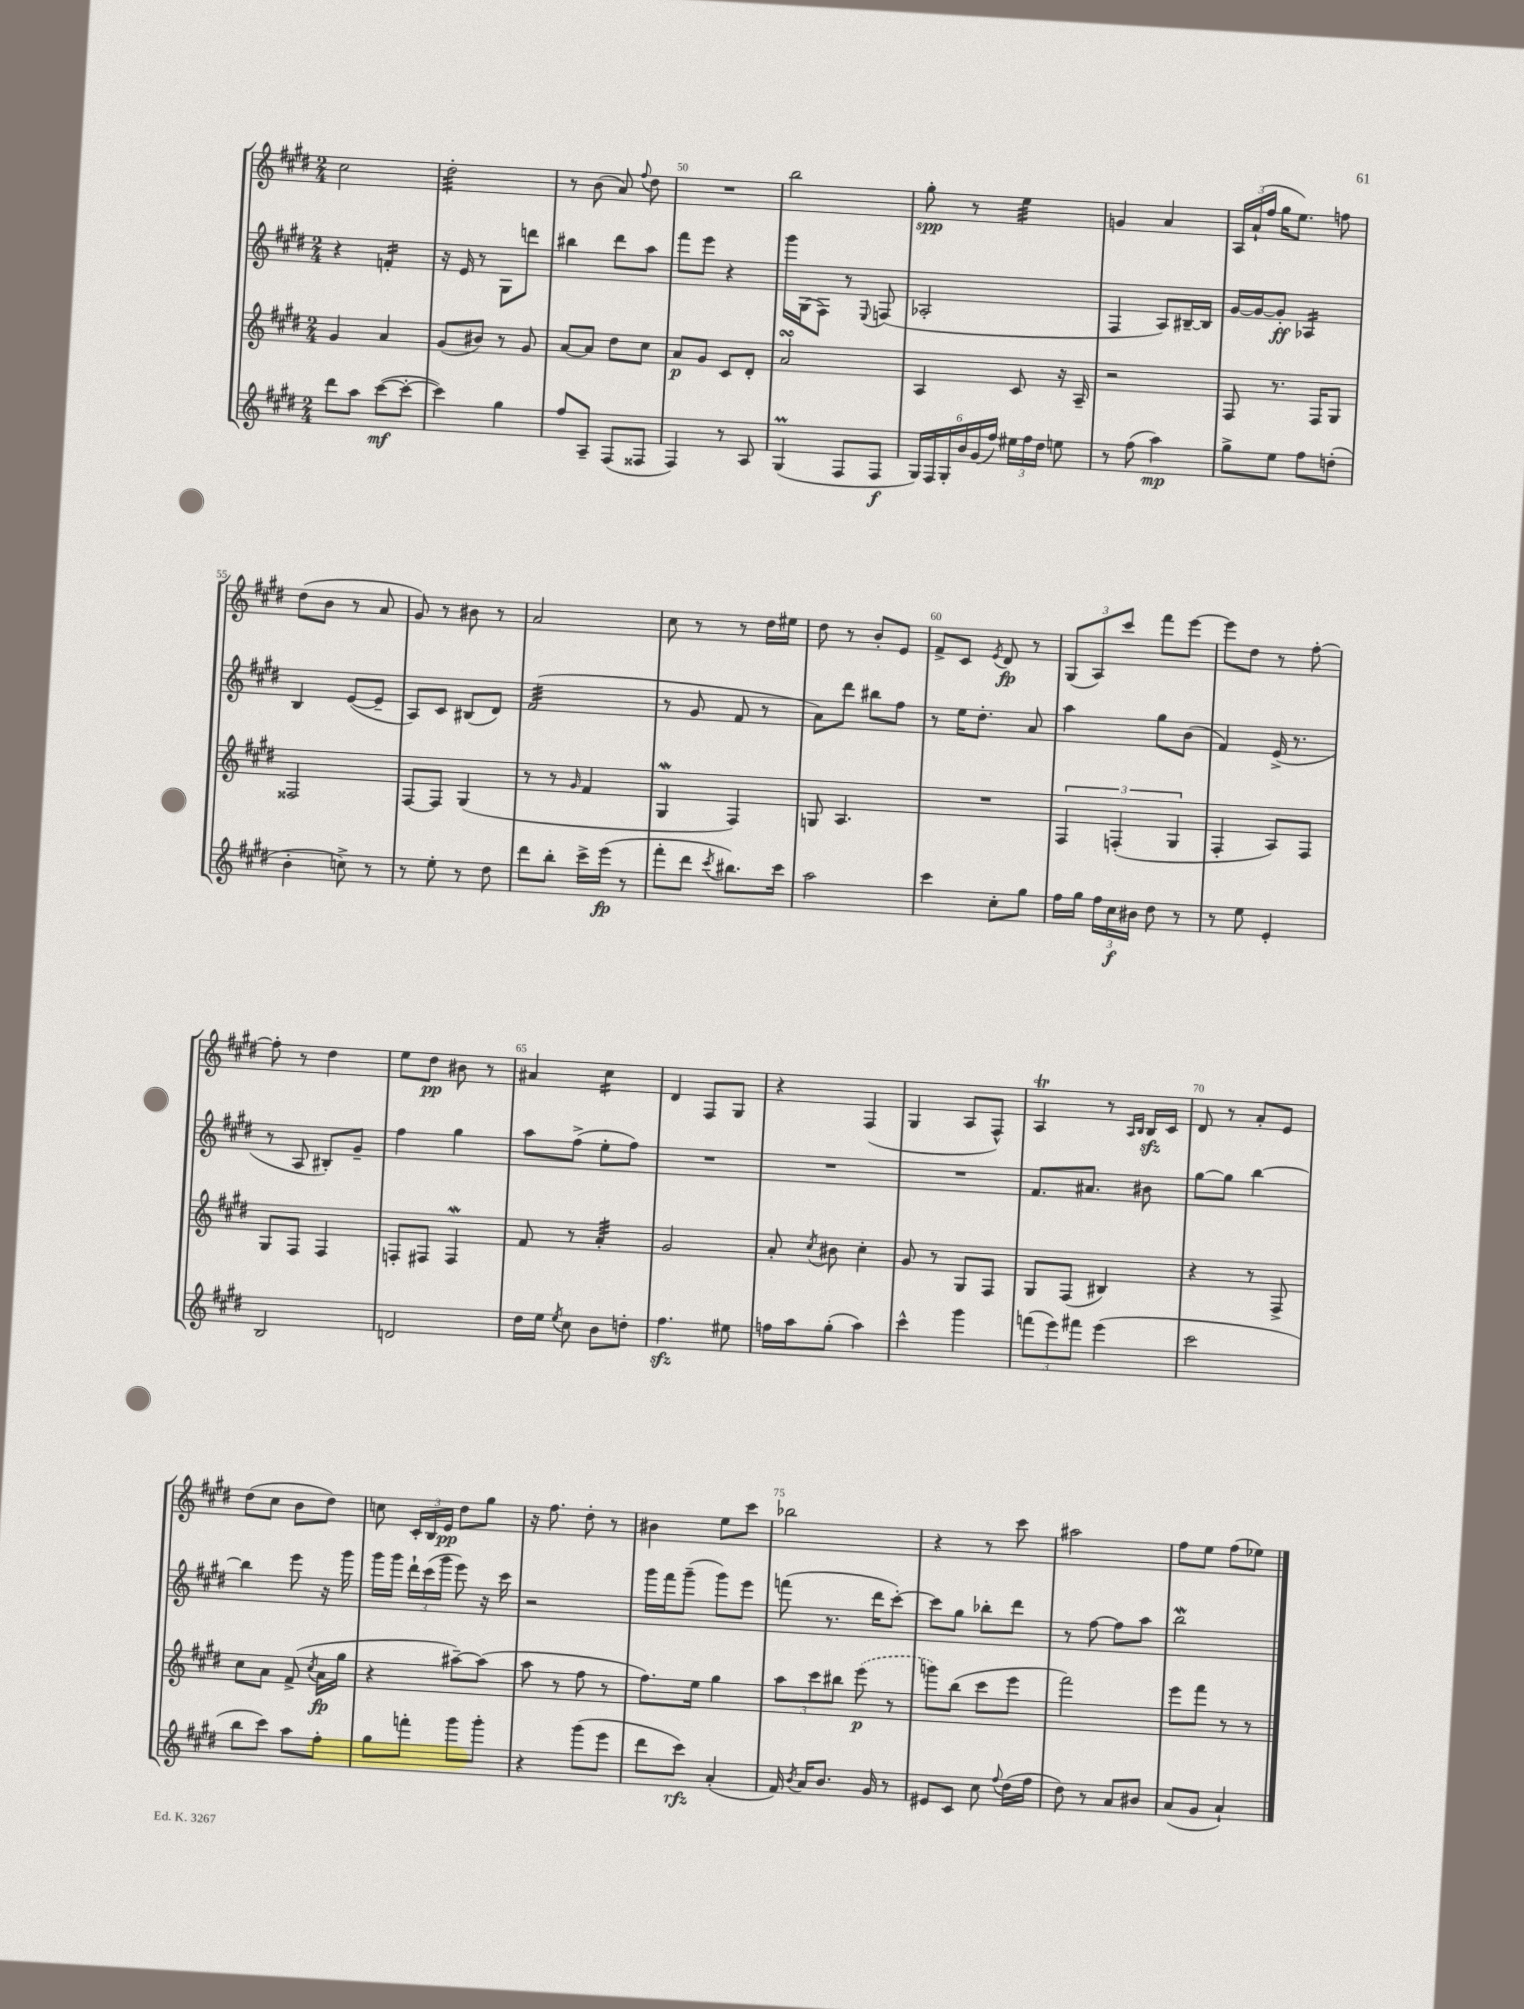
<<
\new StaffGroup <<
\new Staff = "s0" {
    \clef treble \key e \major \numericTimeSignature \time 2/4
    \autoBeamOff cis''2 |
    dis''2:32-. |
    r8 b'8( a'8) \appoggiatura { fis''8 } dis''8 |
    R2 |
    b''2 |
    gis''8-.\spp r8 e''4:32 |
    g'4 a'4 |
    \tuplet 3/2 { a16[ a'16-!( fis''16] } gis''16[ e''8.]) f''8 |
    dis''8[( b'8] r8 a'8 |
    gis'8) r8 bis'8 r8 |
    a'2 |
    cis''8 r8 r8 dis''16[ eis''16] |
    dis''8 r8 b'8[-. e'8] |
    fis'8[-> cis'8] \acciaccatura { e'8 } dis'8\fp r8 |
    \tuplet 3/2 { gis8[( a8) cis'''8] } fis'''8[ e'''8]~ |
    e'''8[ dis''8] r8 fis''8~-. |
    fis''8-. r8 dis''4 |
    e''8[ dis''8]\pp bis'8 r8 |
    ais'4 cis''4:16 |
    dis'4 fis8[ gis8] |
    r4 fis4( |
    gis4 a8[ fis8]-^) |
    a4\trill r8 \grace { a16[ b16] } b16[\sfz cis'16] |
    dis'8 r8 a'8[-. e'8] |
    dis''8[( cis''8] b'8[ dis''8]) |
    c''8 \tuplet 3/2 { cis'16[-. b16 e'16]\pp } dis''8[ gis''8] |
    r16 fis''8. dis''8-. r8 |
    bis'4 e''8[ cis'''8] |
    bes''2 |
    r4 r8 cis'''8 |
    ais''2 |
    fis''8[ e''8] fis''8[( ees''8]) \bar "|." |
}
\new Staff = "s1" {
    \clef treble \key e \major \numericTimeSignature \time 2/4
    \autoBeamOff r4 f'4:16-. |
    r16 e'16 r8 gis8[ d'''8] |
    bis''4 dis'''8[ a''8] |
    fis'''8[ e'''8] r4 |
    gis'''16[ gis16( fis8]) r8 \appoggiatura { e8 } f8( |
    aes2-. |
    fis4 a8[) bis16~-- bis16] |
    gis'16[~ gis'16~ gis'8]-.\ff aes4:16 |
    b4 e'8[~( e'8]-- |
    a8[) cis'8] bis8[( dis'8]) |
    fis'2:32( |
    r8 gis'8 fis'8 r8 |
    a'8[) dis'''8] bis''8[ fis''8] |
    r8 e''16[ dis''8.]-. a'8 |
    a''4 gis''8[ b'8]( |
    fis'4) e'16->( r8. |
    r8 a8 bis8[-.) gis'8]-- |
    fis''4 gis''4 |
    a''8[ fis''8]->( e''8[-. fis''8]) |
    R2 |
    R2 |
    R2 |
    fis'8.[ ais'8.] bis'8 |
    gis''8[~ gis''8] b''4~ |
    b''4 e'''8 r16 gis'''16 |
    gis'''16[ gis'''16] \tuplet 3/2 { dis'''16[-! cis'''16( gis'''16] } e'''8) r16 cis'''16 |
    r2 |
    gis'''16[ fis'''16 gis'''8]--( gis'''8[) e'''8] |
    f'''8( r8. dis'''16[ cis'''8]~-.) |
    cis'''8[ gis''8] bes''8[-. dis'''8] |
    r8 fis''8~ fis''8[ a''8] |
    b''2\mordent \bar "|." |
}
\new Staff = "s2" {
    \clef treble \key e \major \numericTimeSignature \time 2/4
    \autoBeamOff gis'4 a'4 |
    gis'8[( bis'8]) r8 gis'8 |
    a'8[~ a'8] dis''8[ cis''8] |
    a'8[\p gis'8] cis'8[ dis'8]-. |
    a'2\turn |
    a4 cis'8 r16 a16-- |
    r2 |
    fis8 r8. fis16[ gis8] |
    fisis2 |
    fis8[~ fis8] gis4( |
    r8 r8 \grace { gis'16 } fis'4 |
    gis4\mordent fis4) |
    g8 a4. |
    R2 |
    \tuplet 3/2 { fis4 f4-.( gis4 } |
    fis4-. a8[) fis8] |
    gis8[ fis8] fis4 |
    f8[-. fis8] fis4\mordent |
    fis'8 r8 a'4:32-. |
    gis'2 |
    a'8-. \acciaccatura { cis''8 } bis'8 cis''4-. |
    gis'8 r8 gis8[ fis8] |
    gis8[ fis8]( bis4) |
    r4 r8 fis8-> |
    cis''8[ a'8] fis'8->( \acciaccatura { cis''8 } a'16[\fp gis''16] |
    r4 ais''8[~--) ais''8]( |
    a''8 r8 fis''8 r8 |
    fis''8.[) e''16] gis''4 |
    \tuplet 3/2 { a''8[ cis'''8 bis''8] } \once \slurDashed e'''8\p( r8 |
    g'''8[) b''8]( cis'''8[ e'''8] |
    fis'''2) |
    e'''8[ fis'''8] r8 r8 \bar "|." |
}
\new Staff = "s3" {
    \clef treble \key e \major \numericTimeSignature \time 2/4
    \autoBeamOff dis'''8[ a''8] cis'''8[~\mf( cis'''8]~-. |
    cis'''4) gis''4 |
    fis''8[ a8]-- fis8[( fisis8] |
    fis4) r8 a8 |
    gis4\prall( fis8[ fis8]\f |
    \tuplet 6/4 { gis16[) fis16 gis16-. b'16 gis'16( fis''16]) } \tuplet 3/2 { eis''16[ fis''16 dis''16] } e''8 |
    r8 fis''8( a''4\mp) |
    gis''8[-> e''8] fis''8[ d''8]-.( |
    b'4-. c''8->) r8 |
    r8 e''8-. r8 dis''8 |
    dis'''8[ b''8]-. cis'''16[-> e'''16]\fp( r8 |
    fis'''8[-. dis'''8] \acciaccatura { cis'''8 } bis''8.[) cis'''16] |
    a''2 |
    cis'''4 cis''8[-. gis''8] |
    fis''16[ gis''16] \tuplet 3/2 { fis''16[ cis''16\f bis'16] } dis''8 r8 |
    r8 e''8 e'4-. |
    b2 |
    d'2 |
    dis''16[ e''16] \acciaccatura { e''8 } cis''8 b'8[ d''8]-. |
    fis''4.\sfz eis''8 |
    f''16[ a''16 gis''8]-.( a''4) |
    cis'''4-^ gis'''4 |
    \tuplet 3/2 { f'''8[( e'''8) fis'''8] } e'''4( |
    cis'''2 |
    b''8[ cis'''8]) a''8[ fis''8]-. |
    gis''8[ f'''8]-. gis'''8[ gis'''8]-. |
    r4 gis'''8[( e'''8] |
    dis'''8[ cis'''8]\rfz) a'4-.( |
    fis'16) \acciaccatura { b'8 } a'16[ b'8.] gis'16 r8 |
    eis'8[ cis'8] cis''8 \appoggiatura { fis''8 } dis''16[( fis''16] |
    dis''8) r8 a'8[ bis'8] |
    a'8[( gis'8] a'4-!) \bar "|." |
}
>>
>>
\layout { \context { \Score currentBarNumber = #47 \override BarNumber.break-visibility = ##(#f #t #t) barNumberVisibility = #(every-nth-bar-number-visible 5) } }
